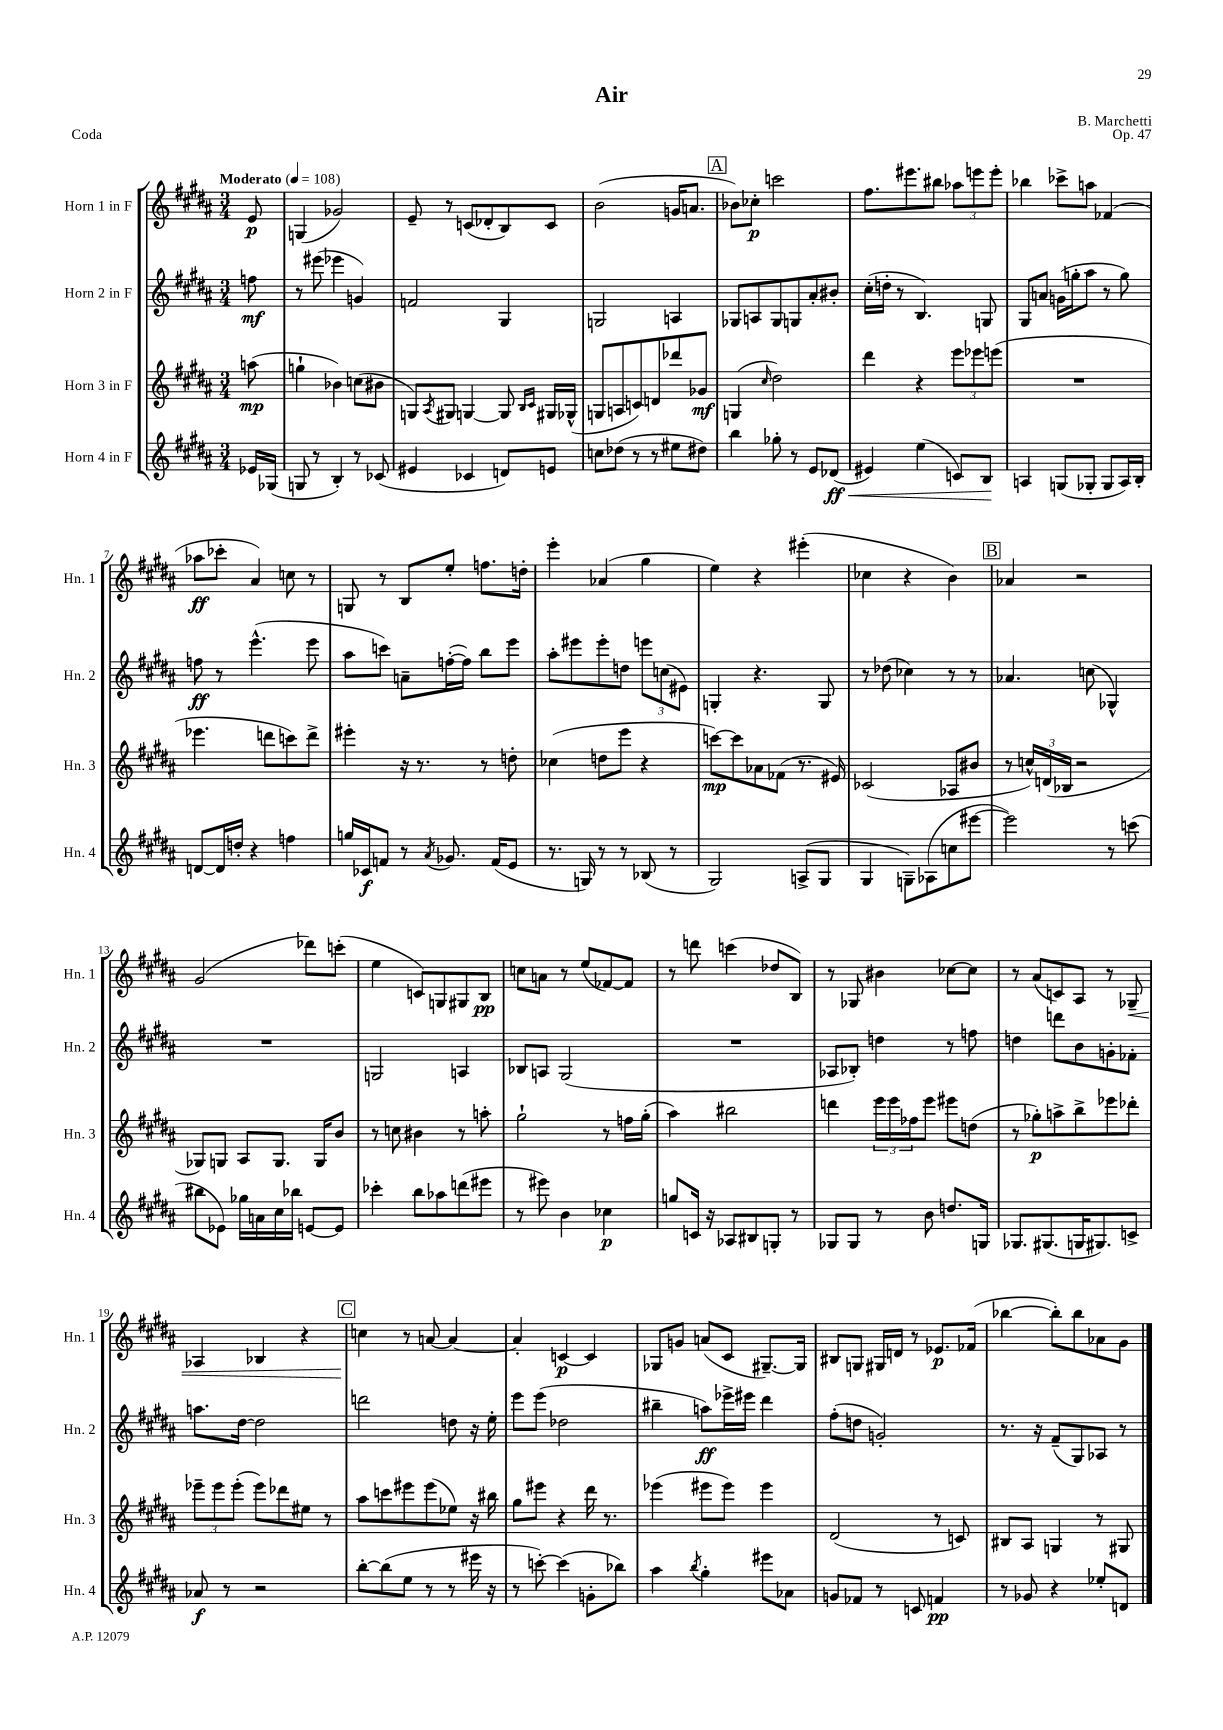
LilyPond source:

\header { title = "Air" composer = "B. Marchetti" opus = "Op. 47" piece = "Coda" }
<<
\new StaffGroup <<
\new Staff = "s0" \with { instrumentName = "Horn 1 in F" shortInstrumentName = "Hn. 1" } {
    \clef treble \key b \major \numericTimeSignature \time 3/4 \partial 8 \tempo "Moderato" 4 = 108
    e'8\p |
    g4( ges'2) |
    e'8-- r8 c'8( des'8-. b8) c'8 |
    b'2( g'16 a'8. |
    \mark \markup { \box "A" } bes'8) ces''8-.\p c'''2 |
    fis''8. eis'''8. bis''8 \tuplet 3/2 { aes''8 e'''8 e'''8-. } |
    bes''4 ces'''8-> a''8 fes'4( |
    aes''8\ff ces'''8-. ais'4) c''8 r8 |
    g8 r8 b8 e''8-. f''8. d''16-. |
    e'''4-. aes'4( gis''4 |
    e''4) r4 eis'''4-.( |
    ces''4 r4 b'4) |
    \mark \markup { \box "B" } aes'4 r2 |
    gis'2( des'''8) c'''8-.( |
    e''4 c'8) g8 gis8 b8\pp |
    c''8 a'8 r8 e''8( fes'8~) fes'8 |
    r8 d'''8 c'''4( des''8 b8) |
    r8 ges8 bis'4 ces''8~ ces''8 |
    r8 ais'8( c'8) ais8 r8 ges8--\< |
    aes4 bes4 r4 |
    \mark \markup { \box "C" } c''4\! r8 a'8~ a'4~ |
    a'4-. c'4~\p c'4 |
    ges8 g'8 a'8( cis'8 gis8.~--) gis16 |
    bis8 g8 gis16 d'16 r8 ees'8.\p fes'16( |
    bes''4~ bes''8-.) bes''8 aes'8 gis'8 \bar "|." |
}
\new Staff = "s1" \with { instrumentName = "Horn 2 in F" shortInstrumentName = "Hn. 2" } {
    \clef treble \key b \major \numericTimeSignature \time 3/4 \partial 8
    f''8\mf |
    r8 eis'''8( ees'''4 g'4) |
    f'2 gis4 |
    g2 a4 |
    \mark \markup { \box "A" } ges8 a8 ges8 g8 ais'8-. bis'8-. |
    cis''16-.( d''16-. r8 b4.) g8 |
    gis8 a'8 g'16( g''16-. ais''8 r8 g''8) |
    f''8\ff r8 e'''4.-^( e'''8 |
    ais''8 c'''8) a'8-- f''16~-.( f''16) b''8 e'''8 |
    ais''8-. eis'''8 eis'''8-. d''8 \tuplet 3/2 { e'''8 c''8( eis'8) } |
    g4-. r4. g8 |
    r8 des''8( ces''4) r8 r8 |
    \mark \markup { \box "B" } aes'4. c''8( ges4-^) |
    R2. |
    g2 a4 |
    bes8 a8 gis2( |
    R2. |
    aes8 bes8-.) d''4 r8 f''8 |
    d''4 d'''8 b'8 g'8-. fes'8-. |
    a''8. dis''16~ dis''2 |
    \mark \markup { \box "C" } d'''2 d''8 r16 e''16-. |
    e'''8 e'''8( des''2 |
    bis''4-- a''8\ff) ees'''16-> eis'''16 dis'''4 |
    fis''8-.( d''8 g'2-.) |
    r8. r16 fis'8--( gis8) aes8 r8 \bar "|." |
}
\new Staff = "s2" \with { instrumentName = "Horn 3 in F" shortInstrumentName = "Hn. 3" } {
    \clef treble \key b \major \numericTimeSignature \time 3/4 \partial 8
    a''8\mp( |
    g''4-! bes'4) c''8( bis'8 |
    g8) \acciaccatura { ais8 } gis8 g4~ g8 \grace { b16 cis'16 } gis16 ges16-^( |
    g8 a8 c'8) d'8 des'''8 ges'8\mf |
    \mark \markup { \box "A" } g4( \grace { cis''16 } dis''2) |
    dis'''4 r4 \tuplet 3/2 { e'''8 ees'''8 e'''8( } |
    R2. |
    ees'''4. d'''8 c'''8) d'''8-> |
    eis'''4-. r16 r8. r8 d''8-. |
    ces''4( d''8 e'''8 r4 |
    c'''8~\mp) c'''8 aes'8 fes'8( r8. eis'16) |
    ces'2( aes8 bis'8 |
    \mark \markup { \box "B" } r8 \tuplet 3/2 { c''16-^) d'16( bes16 } r2 |
    ges8) g8 ais8 g8. g16 b'8 |
    r8 c''8 bis'4 r8 a''8-. |
    gis''2-! r8 f''16 gis''16-.( |
    ais''4) bis''2 |
    d'''4 \tuplet 3/2 { e'''16 e'''16 fes''16 } e'''8 eis'''8 d''8( |
    r8 ges''8-.\p) a''8-> b''8-> ees'''8 des'''8-. |
    \tuplet 3/2 { ees'''8-- ees'''8 ees'''8-.( } ees'''8) des'''8 eis''8 r8 |
    \mark \markup { \box "C" } ais''8 c'''8 eis'''8 eis'''8( ees''8) r16 bis''16 |
    gis''8 eis'''8 r4 dis'''16 r8. |
    ees'''4( eis'''8 eis'''8) eis'''4 |
    dis'2( r8 c'8) |
    bis8 ais8 g4 r8 gis8 \bar "|." |
}
\new Staff = "s3" \with { instrumentName = "Horn 4 in F" shortInstrumentName = "Hn. 4" } {
    \clef treble \key b \major \numericTimeSignature \time 3/4 \partial 8
    ees'16 ges16( |
    g8 r8 b4-.) r8 ces'8( |
    eis'4 ces'4 d'8) e'8 |
    c''8 des''8( r8 r8 eis''8 dis''8) |
    \mark \markup { \box "A" } b''4 ges''8-. r8 e'8 des'8\ff\<( |
    eis'4) e''4( c'8) b8\! |
    a4 g8( ges8-. ges8 a16) b16-. |
    d'8~ d'16 d''16-. r4 f''4 |
    g''16 ces'16\f f'8 r8 \acciaccatura { ais'8 } ges'8. f'16( e'8 |
    r8. g16) r8 r8 bes8( r8 |
    gis2) a8->( gis8 |
    gis4 g8--) aes8( c''8 eis'''8~ |
    \mark \markup { \box "B" } eis'''2) r8 c'''8( |
    bis''8 ees'8) ges''16 a'16 cis''16 bes''16 e'8~ e'8 |
    ces'''4-. b''8 aes''8 d'''8( eis'''8 |
    r8 eis'''8) b'4 ces''4\p |
    g''8 c'16 r16 aes8 bis8 g8-. r8 |
    ges8 ges8 r8 b'8 d''8. g16 |
    ges8. gis8.( g16 gis8.) c'8-> |
    aes'8\f r8 r2 |
    \mark \markup { \box "C" } b''8~-. b''8( e''8 r8 r8 eis'''16 r16 |
    r8 c'''8~-.) c'''4( g'8-. bes''8) |
    ais''4 \acciaccatura { b''8 } gis''4-. eis'''8 aes'8 |
    g'8 fes'8 r8 c'8 f'4\pp |
    r8 ges'8 r4 ees''8-. d'8 \bar "|." |
}
>>
>>
